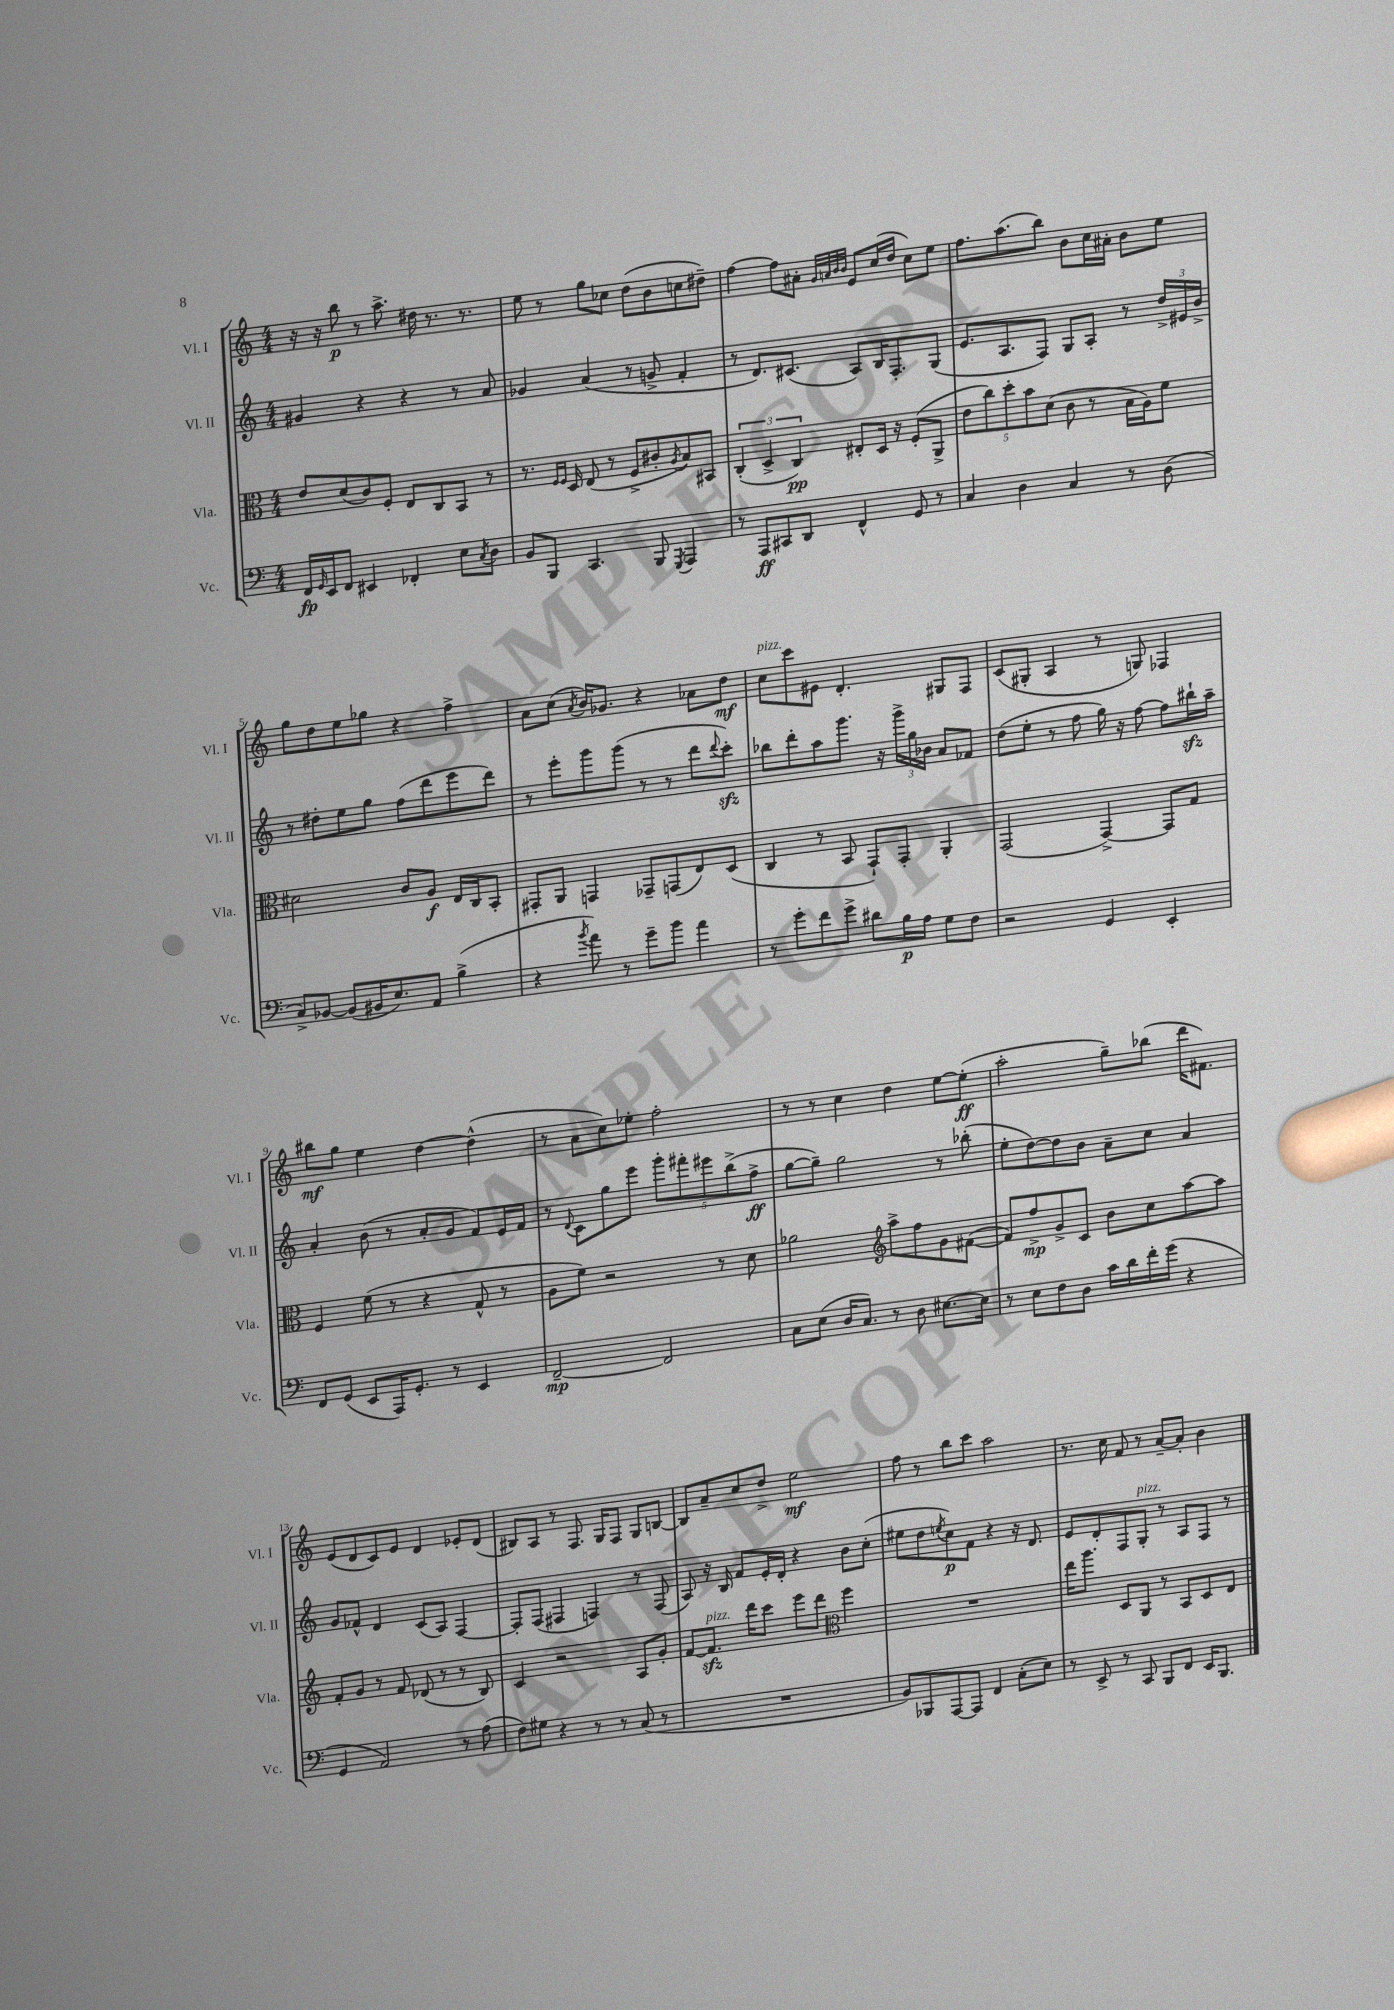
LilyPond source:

<<
\new StaffGroup <<
\new Staff = "s0" \with { instrumentName = "Vl. I" shortInstrumentName = "Vl. I" } {
    \clef treble \key c \major \numericTimeSignature \time 4/4
    r16 r16 b''8\p r8 a''8.-> dis''16 r8. r8. |
    e''8 r8 g''8 ces''8 d''8( b'8 c''8 dis''8--) |
    f''4~ f''8 ais'8-. \grace { g'32 a'32 b'32 b'32 } e'8 c''16( d''16 c''8) e''8 |
    f''8. a''8.( b''8) b'8 c''16 ais'16-. b'8 e''8 |
    g''8 d''8 e''8 ges''8 r4 f''4-> |
    a'8 c''8( \acciaccatura { a'8 } b'16) ges'8. r4 aes'8 d''8\mf |
    c''8^\markup { \italic "pizz." } c'''8 eis'8 d'4.-. gis8 f8 |
    c'8( gis8-. a4 r8 g8) fes4 |
    bis''8\mf g''8 e''4 d''4~ d''4-^( |
    r8 a'8 c''8) ees''8-. f''2-. |
    r8 r8 c''4 d''4 e''8~ e''8-.\ff( |
    a''2-. g''8--) bes''8( d'''16 fis'8.) |
    e'8( d'8 c'8) e'8 d'4 ees'8-. d'8( |
    bis8) a8 r8 f8. g16 f8 g8 b8~ |
    b8 a'8-- c''8 d''8-> e''2\mf |
    f''8 r8 b''8 c'''8 a''2 |
    r8. c''16 f'8 r8 a'8~-- a'8-. b'4 \bar "|." |
}
\new Staff = "s1" \with { instrumentName = "Vl. II" shortInstrumentName = "Vl. II" } {
    \clef treble \key c \major \numericTimeSignature \time 4/4
    gis'4 r4 r4 r8 a'8 |
    ges'4 a'4( r8 g'8-> f'4-. |
    r8 d'8.) cis'8.( a8) b16 f8.-. g8( |
    e'8. a8. f8) g8 a8-. r8 \tuplet 3/2 { d''16-> eis'16 b'16-> } |
    r8 dis''8-. e''8 g''8 f''8( d'''8 e'''8 d'''8) |
    r8 e'''8-. g'''8 g'''8( r8 r8 d'''8 \appoggiatura { d'''8 } c'''8-.\sfz) |
    bes''8 d'''8-. a''8 g'''8. r16 \tuplet 3/2 { g'''16-> g''16 bes'16 } a'8 fes'8 |
    d''8( e''8-. r8 f''8 g''16) r16 f''8~ f''8 bis''16-!\sfz a''16-- |
    a'4-. b'8( r8 a'8-. g'8 f'8) e'16 f'16 |
    r8 \appoggiatura { d'8 } c'8 g''8 e'''8 \tuplet 5/4 { g'''8-. fis'''8-. eis'''8 b''8->( f''8->\ff } |
    g''8~ g''8--) g''2 r8 bes''8-.( |
    e''8-. d''8~) d''8 b'8 a'8-- c''8 a'4 |
    g'8 fes'8-^ d'4 c'8( a8) f4~ |
    f8-. f8( fis4 f4) r8 f8( |
    a8) r16 b16 f'8 e'16-. d'16-. r4 b'8 c''8-.( |
    eis''8 d''8 \acciaccatura { e''8 } c''8\p) f'8 r4 r16 d'8. |
    e'8 d'8-. f8 g8-.^\markup { \italic "pizz." } r8 a8 f8 r8 \bar "|." |
}
\new Staff = "s2" \with { instrumentName = "Vla." shortInstrumentName = "Vla." } {
    \clef alto \key c \major \numericTimeSignature \time 4/4
    e'8 d'8( c'8) f8-. e8 c8 b,8 r8 |
    r8. \grace { f16 f16 } d16 e8( r8 f8-> cis'8-. \acciaccatura { a8 } b8) bis,8 |
    \tuplet 3/2 { c4-.( d4-> c4\pp) } eis8-. d16 r16 f8-.( a,8-> |
    \tuplet 5/4 { e'8 c''8) d''8-. b'8 d'8( } c'8 r8 b16 a16) f'8 |
    dis'2 c'8 a8\f e16 c16 b,8-. |
    gis,8-. a,8 g,4 ges,8-- g,8( e8) d8( |
    c4 r8 b,8 g,8-!) g,8-. a,4-. |
    g,2( g,4~->) g,8 g8 |
    f4 f'8( r8 r4 g8-^ r8 |
    a8 f'8) r2 r8 d'8 |
    aes'2 \clef treble a''8-> f''8 g'8 fis'8~( |
    fis'8) f''8->\mp g'8-> c'8 b'8 c''8 a''8~ a''8 |
    f'8-. g'8 r8 f'8 des'8( r8 r8 b8) |
    c'4 r2 a8 g'8-. |
    f'8~ f'8.\sfz^\markup { \italic "pizz." } d'''16 c'''8 e'''8 d'''8 \clef alto f''4 |
    R1 |
    e''16 a''8. d8 a,8 r8 b,8 d8 e8 \bar "|." |
}
\new Staff = "s3" \with { instrumentName = "Vc." shortInstrumentName = "Vc." } {
    \clef bass \key c \major \numericTimeSignature \time 4/4
    f,16\fp \grace { g,16 } e,16 f,8 eis,4 fes,4-. e8 \acciaccatura { c8 } d8 |
    b,8 b,,8 c,4. b,,8 \acciaccatura { g,,8 } a,,4 |
    r8 a,,8\ff cis,8 d,8 f,4-^ g,8 r8 |
    c4 d4 c4 r8 d8( |
    c8->) bes,8~ bes,8( bis,16 e8.) a,8 b4->( |
    r4 \acciaccatura { b'8 } a'8) r8 g'8-- b'8 a'4 |
    r8 g'8-. f'8 g'8-> dis'8 b16\p a16 g8 f8 |
    r2 g,4 e,4-. |
    f,8 g,8( e,8 a,,16) g,8.-. r8 e,4 |
    f,2~--\mp f,2 |
    c8 e8( d16 c8.) r8 d8 eis8.~ eis16 |
    r8 e8 f8 d8 c'16 d'16 f'16-. g'16( r4 |
    g,4 a,2) r8 a8( |
    f8) gis8 r4 r8 r8 c8( r8 |
    R1 |
    b,8) bes,,8 a,,8~ a,,8 f,4 c8-.( e8) |
    r8 e,8-> r8 c,8 b,,8 f,8 e,16 b,,8. \bar "|." |
}
>>
>>
